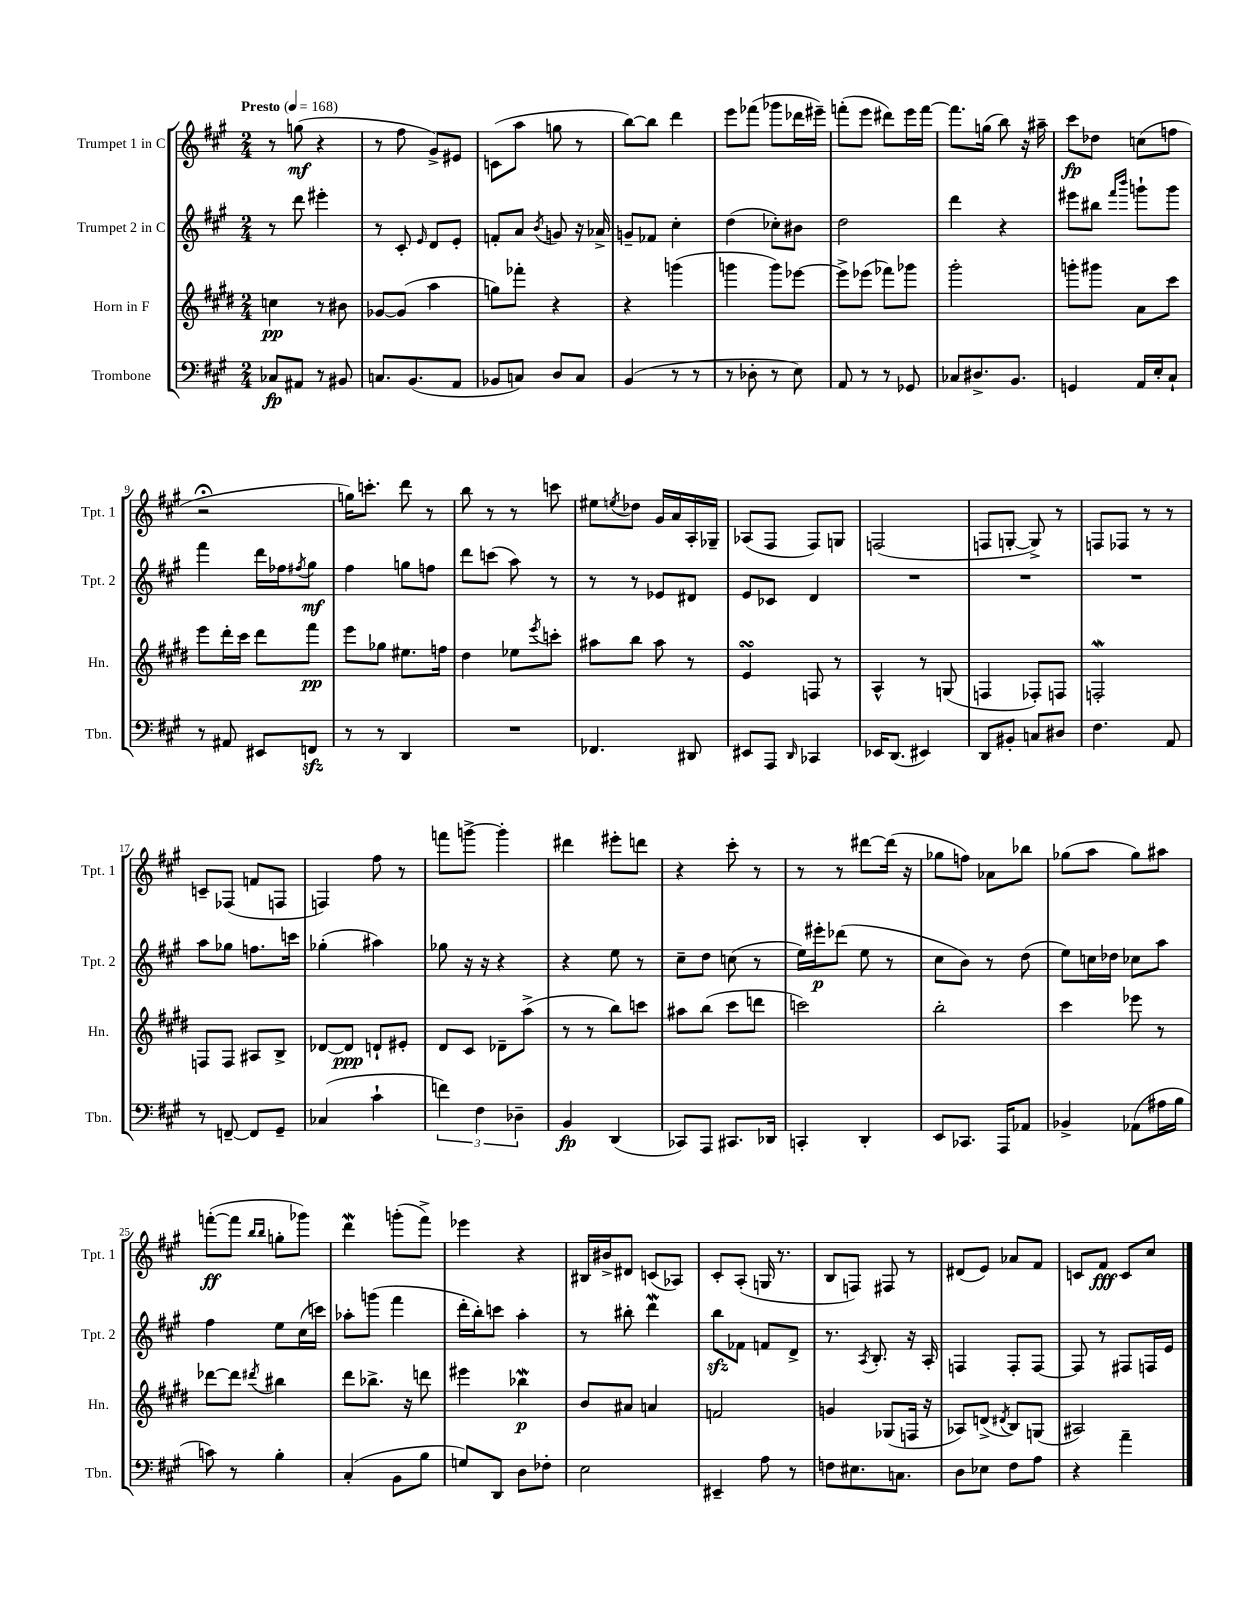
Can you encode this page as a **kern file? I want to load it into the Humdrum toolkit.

**kern	**dynam	**kern	**dynam	**kern	**dynam	**kern	**dynam
*part4	*part4	*part3	*part3	*part2	*part2	*part1	*part1
*staff4	*staff4	*staff3	*staff3	*staff2	*staff2	*staff1	*staff1
*I"Trombone	*	*I"Horn in F	*	*I"Trumpet 2 in C	*	*I"Trumpet 1 in C	*
*I'Tbn.	*	*I'Hn.	*	*I'Tpt. 2	*	*I'Tpt. 1	*
*clefF4	*	*clefG2	*	*clefG2	*	*clefG2	*
*k[f#c#g#]	*	*k[f#c#g#d#]	*	*k[f#c#g#]	*	*k[f#c#g#]	*
*M2/4	*	*M2/4	*	*M2/4	*	*M2/4	*
*MM168	*	*MM168	*	*MM168	*	*MM168	*
=1	=1	=1	=1	=1	=1	=1	=1
!	!	!	!	!	!	!LO:TX:a:B:t=Presto	!
8C-X/L	fp	4ccn\	pp	8r	.	8r	.
8AA#X/J	.	.	.	8ddd\	.	(8ggn\	mf
8r	.	8r	.	4eee#X'\	.	4r	.
8BB#X/	.	8b#X\	.	.	.	.	.
=2	=2	=2	=2	=2	=2	=2	=2
8.Cn/L	.	[8g-X/L	.	8r	.	8r	.
.	.	(8g-/J]	.	8c#'/	.	8ff#\	.
(8.BB/	.	.	.	.	.	.	.
.	.	.	.	16qqe/	.	.	.
.	.	4aa\	.	8d/L	.	8g#^/L)	.
8AA/J	.	.	.	8e'/J	.	8e#X/J	.
=3	=3	=3	=3	=3	=3	=3	=3
8BB-X/L	.	8ggn\L)	.	8fn'/L	.	(8cn\L	.
8Cn/J)	.	8fff-X'\J	.	8a/J	.	8aa\J	.
.	.	.	.	8qb/	.	.	.
8D/L	.	4r	.	8gn/	.	8ggn\	.
8C/J	.	.	.	16r	.	8r	.
.	.	.	.	16a-X^/	.	.	.
=4	=4	=4	=4	=4	=4	=4	=4
(4BB/	.	4r	.	8gn~/L	.	[8bb\L)	.
.	.	.	.	8f-X/J	.	8bb\J]	.
8r	.	(4gggn\	.	4cc#'\	.	4ddd\	.
8r	.	.	.	.	.	.	.
=5	=5	=5	=5	=5	=5	=5	=5
8r	.	4gggn\	.	(4dd\	.	8eee\L	.
8D-X'\	.	.	.	.	.	(8fff-X\J	.
8r	.	8ggg\L)	.	8cc-X'\L)	.	8ggg-X\L	.
8E\)	.	[8eee-X\J	.	8b#X\J	.	16ddd-X\L	.
.	.	.	.	.	.	16eee#X~\JJ)	.
=6	=6	=6	=6	=6	=6	=6	=6
8AA/	.	8eee-^\L]	.	2dd\	.	(8fffn'\L	.
8r	.	(8eee-X\J	.	.	.	8eee\J	.
8r	.	8fff-X\L)	.	.	.	8ddd#X\L)	.
8GG-X/	.	8ggg-X\J	.	.	.	16eee\L	.
.	.	.	.	.	.	[16fff\JJ	.
=7	=7	=7	=7	=7	=7	=7	=7
8C-X/L	.	2ggg#'\	.	4ddd\	.	8.fff\L]	.
8.D#X^/	.	.	.	.	.	.	.
.	.	.	.	.	.	(16ggn\Jk	.
.	.	.	.	4r	.	8bb\)	.
8.BB/J	.	.	.	.	.	.	.
.	.	.	.	.	.	16r	.
.	.	.	.	.	.	16aa#X~\	.
=8	=8	=8	=8	=8	=8	=8	=8
4GGn/	.	8gggn'\L	.	8eee#X\L	.	8ccc#\L	fp
.	.	8ggg#X\J	.	8bb#X\J	.	8dd-X\J	.
.	.	.	.	16qqfff#/LL	.	.	.
.	.	.	.	16qqbbb/JJ	.	.	.
16AA/LL	.	8a\L	.	8gggn`\L	.	(8ccn\L	.
16E'/J	.	.	.	.	.	.	.
8C#`/J	.	8ccc#\J	.	8ggg\J	.	8ffn\J	.
!!LO:LB:g=z
=9	=9	=9	=9	=9	=9	=9	=9
8r	.	8eee\L	.	4fff#\	.	2r;<	.
8AA#X/	.	16ddd#'\L	.	.	.	.	.
.	.	16ccc#\JJ	.	.	.	.	.
8EE#X/L	.	8ddd#\L	.	16ddd\LL	.	.	.
.	.	.	.	16ff-X\J	.	.	.
.	.	.	.	8qff#X/	.	.	.
8FFnzz/J	.	8fff#\J	pp	8gg#\J	mf	.	.
=10	=10	=10	=10	=10	=10	=10	=10
8r	.	8eee\L	.	4ff#\	.	16ggn\KL)	.
.	.	.	.	.	.	8.cccn'\J	.
8r	.	8gg-X\J	.	.	.	.	.
4DD/	.	8.ee#X\L	.	8ggn\L	.	8ddd\	.
.	.	.	.	8ffn\J	.	8r	.
.	.	16ffn\Jk	.	.	.	.	.
=11	=11	=11	=11	=11	=11	=11	=11
2r	.	4dd#\	.	8ddd\L	.	8bb\	.
.	.	.	.	(8cccn\J	.	8r	.
.	.	8ee-X\L	.	8aa\)	.	8r	.
.	.	8qeee/	.	.	.	.	.
.	.	8cccn'\J	.	8r	.	8cccn\	.
=12	=12	=12	=12	=12	=12	=12	=12
4.FF-X/	.	8aa#X\L	.	8r	.	8ee#X\L	.
.	.	.	.	.	.	8qeen/	.
.	.	8bb\J	.	8r	.	8dd-X\J	.
.	.	8aa#\	.	8e-X/L	.	16g#/LL	.
.	.	.	.	.	.	16a/	.
8DD#X/	.	8r	.	8d#X/J	.	16A'/	.
.	.	.	.	.	.	16G-X~/JJ	.
=13	=13	=13	=13	=13	=13	=13	=13
8EE#X/L	.	4esSSs/	.	8e/L	.	(8A-X/L	.
8AAA/J	.	.	.	8c-X/J	.	8F#/J	.
16qqDD/	.	.	.	.	.	.	.
4CC-X/	.	8Fn/	.	4d/	.	8F#/L)	.
.	.	8r	.	.	.	8Gn/J	.
=14	=14	=14	=14	=14	=14	=14	=14
16EE-X/KL	.	4A^^/	.	2r	.	(2Fn/	.
(8.DD/J	.	.	.	.	.	.	.
4EE#X/)	.	8r	.	.	.	.	.
.	.	(8Gn/	.	.	.	.	.
=15	=15	=15	=15	=15	=15	=15	=15
8DD/L	.	4Fn/	.	2r	.	8Fn/L	.
8BB#X'/J	.	.	.	.	.	[8Gn'/J	.
8Cn/L	.	8F-X'/L)	.	.	.	8G^/])	.
8D#X/J	.	8Fn/J	.	.	.	8r	.
=16	=16	=16	=16	=16	=16	=16	=16
4.F#\	.	2Fnw'/	.	2r	.	8Fn/L	.
.	.	.	.	.	.	8F-X/J	.
.	.	.	.	.	.	8r	.
8AA/	.	.	.	.	.	8r	.
!!LO:LB:g=z
=17	=17	=17	=17	=17	=17	=17	=17
8r	.	8Fn/L	.	8aa\L	.	8cn~/L	.
[8FFn~/	.	8F/J	.	8gg-X\J	.	(8F-X/J	.
8FF/L]	.	8A#X/L	.	8.ffn\L	.	8fn/L	.
8GG#~/J	.	8B^/J	.	.	.	8Fn/J	.
.	.	.	.	16cccn\Jk	.	.	.
=18	=18	=18	=18	=18	=18	=18	=18
(4C-X/	.	[8d-X/L	.	(4gg-X'\	.	4Fn/)	.
.	.	8d-/J]	ppp	.	.	.	.
4c#`\	.	8dn`/L	.	4aa#X\)	.	8ff#\	.
.	.	8e#X'/J	.	.	.	8r	.
=19	=19	=19	=19	=19	=19	=19	=19
6fn\)	.	8d#/L	.	8gg-X\	.	8fffn\L	.
.	.	8c#/J	.	16r	.	[8gggn^\J	.
6F#\	.	.	.	.	.	.	.
.	.	.	.	16r	.	.	.
.	.	8d-X~\L	.	4r	.	4ggg'\]	.
6D-X~\	.	.	.	.	.	.	.
.	.	(8aa^\J	.	.	.	.	.
=20	=20	=20	=20	=20	=20	=20	=20
4BB/	fp	8r	.	4r	.	4ddd#X\	.
.	.	8r	.	.	.	.	.
(4DD/	.	8bb\L)	.	8ee\	.	8eee#X'\L	.
.	.	8cccn\J	.	8r	.	8dddn\J	.
=21	=21	=21	=21	=21	=21	=21	=21
8CC-X/L)	.	8aa#X\L	.	8cc#~\L	.	4r	.
8AAA/J	.	(8bb\J	.	8dd\J	.	.	.
8.CC#X/L	.	8ccc#\L	.	(8ccn\	.	8ccc#'\	.
.	.	8dddn\J	.	8r	.	8r	.
16DD-X/Jk	.	.	.	.	.	.	.
=22	=22	=22	=22	=22	=22	=22	=22
4CCn'/	.	2cccn\)	.	16ee\LL)	.	8r	.
.	.	.	.	16eee#X'\J	p	.	.
.	.	.	.	(8ddd-X\J	.	8r	.
4DD'/	.	.	.	8ee\	.	[8ddd#X\L	.
.	.	.	.	8r	.	(16ddd#\Jk]	.
.	.	.	.	.	.	16r	.
=23	=23	=23	=23	=23	=23	=23	=23
8EE/L	.	2bb'\	.	8cc#\L	.	8gg-X\L	.
8.CC-X/J	.	.	.	8b\J)	.	8ffn\J)	.
.	.	.	.	8r	.	8a-X\L	.
16AAA/KL	.	.	.	.	.	.	.
8AA-X/J	.	.	.	(8dd\	.	8bb-X\J	.
=24	=24	=24	=24	=24	=24	=24	=24
4BB-X^/	.	4ccc#\	.	8ee\L)	.	(8gg-X\L	.
.	.	.	.	16ccn\L	.	8aa\J	.
.	.	.	.	16dd-X\JJ	.	.	.
(8AA-X\L	.	8eee-X\	.	8cc-X\L	.	8gg-\L)	.
16A#X\L	.	8r	.	8aa\J	.	8aa#X\J	.
16B\JJ	.	.	.	.	.	.	.
!!LO:LB:g=z
=25	=25	=25	=25	=25	=25	=25	=25
8cn\)	.	[8ddd-X\L	.	4ff#\	.	([8fffn'\L	ff
8r	.	8ddd-\J]	.	.	.	8fff\J]	.
.	.	.	.	.	.	16qqbb/LL	.
.	.	8qddd#X/	.	.	.	16qqbb/JJ	.
4B'\	.	4bb#X\	.	8ee\L	.	8ggn'\L	.
.	.	.	.	(16cc#\L	.	8ggg-X\J)	.
.	.	.	.	16cccn\JJ)	.	.	.
=26	=26	=26	=26	=26	=26	=26	=26
(4C#'/	.	8ddd#\L	.	8aa-X'\L	.	4dddw\	.
.	.	8.bb-X^\J	.	(8gggn\J	.	.	.
8BB\L	.	.	.	4fff#\	.	(8gggn'\L	.
.	.	16r	.	.	.	.	.
8B\J	.	8dddn\	.	.	.	8fff#^\J)	.
=27	=27	=27	=27	=27	=27	=27	=27
8Gn/L)	.	4eee#X\	.	16ddd'\LL	.	4eee-X\	.
.	.	.	.	16bb'\J)	.	.	.
8DD/J	.	.	.	8cccn\J	.	.	.
8D\L	.	4bb-Xw\	p	4aa'\	.	4r	.
8F-X'\J	.	.	.	.	.	.	.
=28	=28	=28	=28	=28	=28	=28	=28
2E\	.	8b/L	.	8r	.	16B#X/LL	.
.	.	.	.	.	.	16b#X^/J	.
.	.	8a#X/J	.	8bb#X'\	.	8d#X/J	.
.	.	4an/	.	4dddw\	.	(8cn/L	.
.	.	.	.	.	.	8A-X/J)	.
=29	=29	=29	=29	=29	=29	=29	=29
4EE#X~/	.	2fn/	.	8bbzz\L	.	8c#'/L	.
.	.	.	.	8f-X\J	.	(8A'/J	.
8A\	.	.	.	8fn/L	.	16Gn/	.
.	.	.	.	.	.	8.r	.
8r	.	.	.	8d^/J	.	.	.
=30	=30	=30	=30	=30	=30	=30	=30
8Fn\L	.	4gn/	.	8.r	.	8B/L	.
8.E#X\	.	.	.	.	.	8Fn/J)	.
.	.	.	.	8qA/	.	.	.
.	.	.	.	8.B'/	.	.	.
.	.	(8G-X/L	.	.	.	8F#X/	.
8.Cn\J	.	.	.	.	.	.	.
.	.	16Fn/Jk	.	16r	.	8r	.
.	.	16r	.	16A'/	.	.	.
=31	=31	=31	=31	=31	=31	=31	=31
8D\L	.	8A-X/L)	.	4Fn/	.	(8d#X/L	.
8E-X\J	.	(8dn^/J	.	.	.	8e/J)	.
.	.	8qd#X/	.	.	.	.	.
8F#\L	.	8B/L)	.	8F'/L	.	8a-X/L	.
8A\J	.	(8Gn/J	.	[8F/J	.	8f#/J	.
=32	=32	=32	=32	=32	=32	=32	=32
4r	.	2A#X/)	.	8F/]	.	8cn/L	.
.	.	.	.	8r	.	8f#/J	fff
4a~\	.	.	.	8F#X/L	.	8c/L	.
.	.	.	.	16Fn/L	.	8cc#/J	.
.	.	.	.	16e/JJ	.	.	.
==	==	==	==	==	==	==	==
*-	*-	*-	*-	*-	*-	*-	*-
